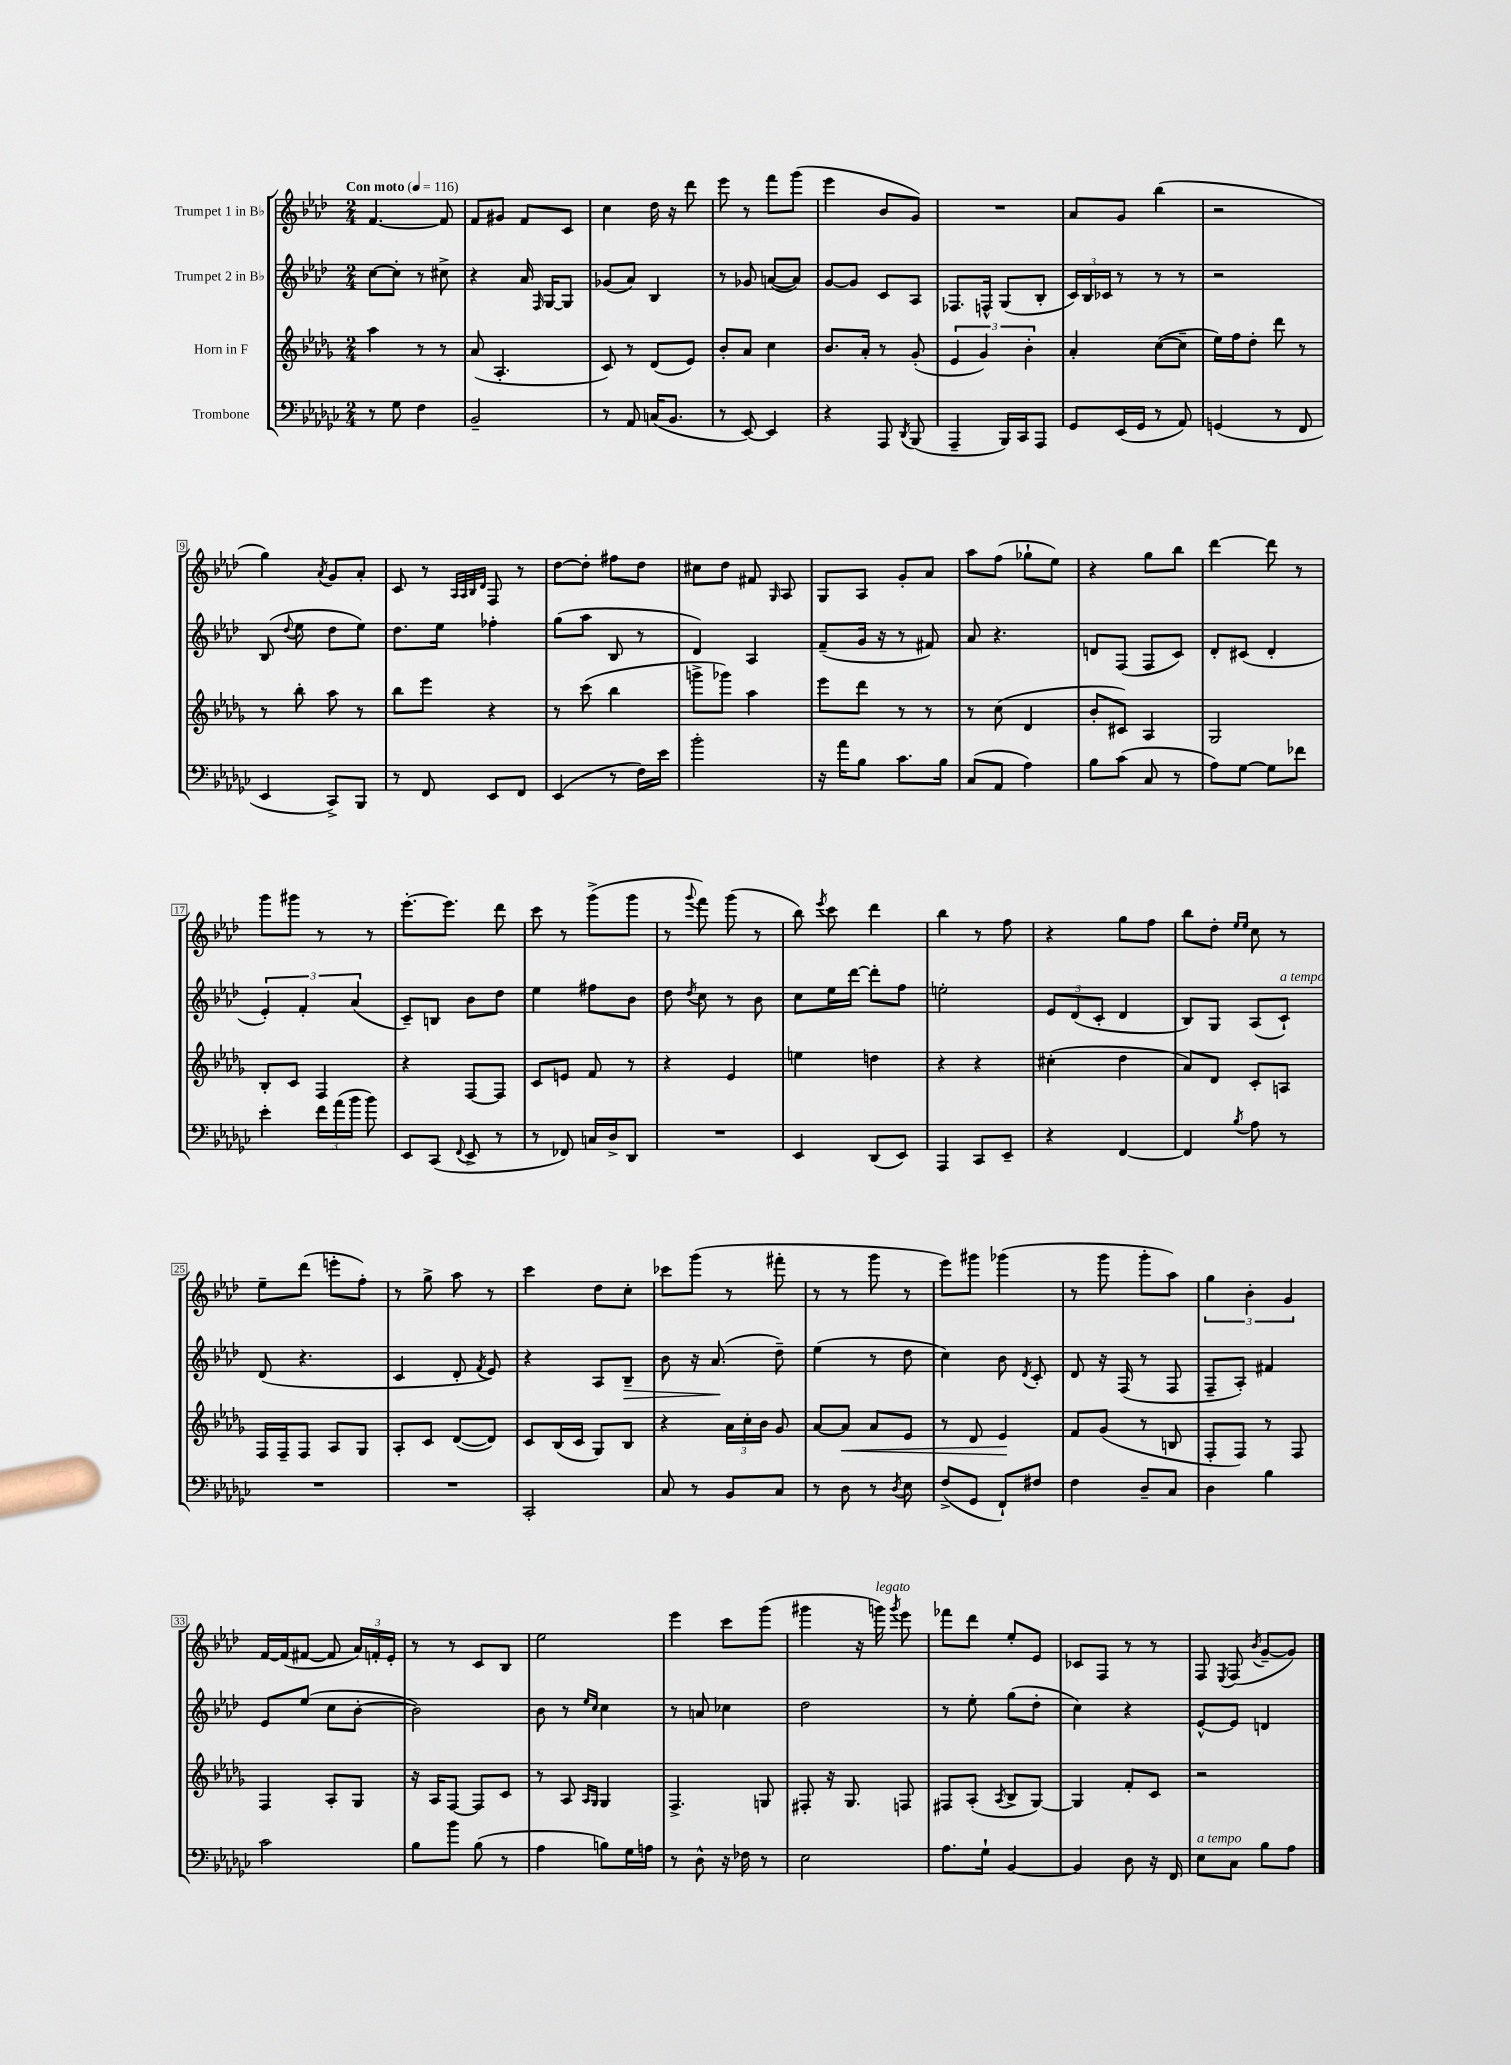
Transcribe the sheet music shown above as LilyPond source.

<<
\new StaffGroup <<
\new Staff = "s0" \with { instrumentName = "Trumpet 1 in Bb" } {
    \clef treble \key aes \major \numericTimeSignature \time 2/4 \tempo "Con moto" 4 = 116
    \autoBeamOff f'4.~ f'8 |
    f'8[ gis'8] f'8[ c'8] |
    c''4 des''16 r16 des'''8 |
    ees'''8 r8 f'''8[ g'''8]( |
    ees'''4 bes'8[ g'8]) |
    R2 |
    aes'8[ g'8] bes''4( |
    r2 |
    g''4) \acciaccatura { aes'8 } g'8[ aes'8]-. |
    c'8 r8 \grace { aes32[ aes32 bes32 des'32] } f8 r8 |
    des''8[~ des''8]-. fis''8[ des''8] |
    cis''8[ des''8] fis'8 \grace { g16 } aes8 |
    g8[ aes8] g'8[-. aes'8] |
    aes''8[ f''8]( ges''8[-! ees''8]) |
    r4 g''8[ bes''8] |
    des'''4~ des'''8 r8 |
    g'''8[ gis'''8] r8 r8 |
    ees'''8.[~-. ees'''8.] des'''8 |
    c'''8 r8 g'''8[->( g'''8] |
    r8 \appoggiatura { g'''8 } f'''8) g'''8( r8 |
    bes''8) \acciaccatura { ees'''8 } c'''8 des'''4 |
    bes''4 r8 f''8 |
    r4 g''8[ f''8] |
    bes''8[ des''8]-. \grace { ees''16[ ees''16] } c''8 r8 |
    ees''8[-- des'''8]( e'''8[-. f''8]-.) |
    r8 g''8-> aes''8 r8 |
    c'''4 des''8[ c''8]-. |
    ces'''8[ g'''8]( r8 fis'''8-. |
    r8 r8 g'''8 r8 |
    ees'''8[) gis'''8] ges'''4( |
    r8 g'''8 g'''8[-. aes''8]) |
    \tuplet 3/2 { g''4 bes'4-. g'4 } |
    f'16[~ f'16( fis'8]~ fis'8 \tuplet 3/2 { aes'16[) f'16-. ees'16]-. } |
    r8 r8 c'8[ bes8] |
    ees''2 |
    ees'''4 c'''8[ g'''8]( |
    gis'''4 r16 g'''16^\markup { \italic "legato" }) \acciaccatura { g'''8 } ees'''8 |
    fes'''8[ des'''8] ees''8[-. ees'8] |
    ces'8[ f8] r8 r8 |
    f8 \acciaccatura { ees8 } f8( \acciaccatura { bes'8 } g'8[~-- g'8]) \bar "|." |
}
\new Staff = "s1" \with { instrumentName = "Trumpet 2 in Bb" } {
    \clef treble \key aes \major \numericTimeSignature \time 2/4
    \autoBeamOff c''8[~ c''8]-. r8 cis''8-> |
    r4 aes'16 \grace { f16 } g16[~ g8] |
    ges'8[( aes'8]) bes4 |
    r8 ges'8 a'8[~( a'8]) |
    g'8[~ g'8] c'8[ aes8] |
    fes8.[ f16]-^ g8[( bes8]-. |
    \tuplet 3/2 { c'16[) bes16 ces'16] } r8 r8 r8 |
    r2 |
    bes8( \appoggiatura { des''8 } ees''8 des''8[ ees''8]) |
    des''8.[ ees''16] fes''4-. |
    g''8[( aes''8] bes8 r8 |
    des'4) aes4 |
    f'8[--( g'16] r16 r8 fis'8) |
    aes'8 r4. |
    d'8[ f8]( f8[ c'8]) |
    des'8[-. cis'8]( des'4-. |
    \tuplet 3/2 { ees'4-.) f'4-. aes'4( } |
    c'8[--) b8] bes'8[ des''8] |
    ees''4 fis''8[ bes'8] |
    des''8 \acciaccatura { des''8 } c''8 r8 bes'8 |
    c''8[ ees''16 des'''16]~ des'''8[-. f''8] |
    e''2-. |
    \tuplet 3/2 { ees'8[ des'8( c'8]-. } des'4 |
    bes8[) g8] aes8[( c'8]-!^\markup { \italic "a tempo" }) |
    des'8( r4. |
    c'4 des'8-. \acciaccatura { f'8 } ees'8) |
    r4 aes8[ bes8]--\> |
    bes'8 r16 aes'8.\!( des''8--) |
    ees''4( r8 des''8 |
    c''4) bes'8 \acciaccatura { des'8 } c'8-. |
    des'8 r16 f16( r8 f8 |
    f8[-- aes8]-.) fis'4 |
    ees'8[ ees''8]( c''8[ bes'8]~-. |
    bes'2) |
    bes'8 r8 \grace { ees''16[ c''16] } c''4 |
    r8 a'8 ces''4 |
    des''2 |
    r8 ees''8-. g''8[( des''8]-. |
    c''4) r4 |
    ees'8[~-^ ees'8] d'4 \bar "|." |
}
\new Staff = "s2" \with { instrumentName = "Horn in F" } {
    \clef treble \key des \major \numericTimeSignature \time 2/4
    \autoBeamOff aes''4 r8 r8 |
    aes'8( aes4.-. |
    c'8) r8 des'8[( ees'8]) |
    bes'8[-. aes'8] c''4 |
    bes'8.[ aes'16]-. r8 ges'8-.( |
    \tuplet 3/2 { ees'4 ges'4) bes'4-. } |
    aes'4-. c''8[~( c''8]-- |
    ees''16[) f''16 des''8]-. des'''8 r8 |
    r8 bes''8-. aes''8 r8 |
    bes''8[ ees'''8] r4 |
    r8 c'''8( bes''4 |
    g'''8[-> ges'''8]) aes''4 |
    ees'''8[ des'''8] r8 r8 |
    r8 c''8( des'4 |
    bes'8[-. cis'8]) aes4 |
    ges2 |
    bes8[-. c'8] f4 |
    r4 f8[~ f8] |
    c'8[ e'8] f'8 r8 |
    r4 ees'4 |
    e''4 d''4 |
    r4 r4 |
    cis''4-.( des''4 |
    aes'8[) des'8] c'8[-. a8] |
    f16[ f16-- f8] aes8[ ges8] |
    aes8[-. c'8] des'8[~( des'8]) |
    c'8[ bes16( c'16] ges8[) bes8] |
    r4 \tuplet 3/2 { aes'16[ c''16-. bes'16] } ges'8 |
    aes'8[~ aes'8]\< aes'8[ ees'8] |
    r8 des'8 ees'4\! |
    f'8[ ges'8]( r8 b8 |
    f8[-. f8]) r8 f8 |
    f4 aes8[-. ges8] |
    r16 aes16[ f8]~ f8[ c'8] |
    r8 aes8 \grace { aes16[ ges16] } ges4 |
    f4.-> g8 |
    fis8-. r16 ges8. f8 |
    fis8[ aes8]-.( \acciaccatura { aes8 } bes8[-> ges8]~) |
    ges4 f'8[-. c'8] |
    r2 \bar "|." |
}
\new Staff = "s3" \with { instrumentName = "Trombone" } {
    \clef bass \key ges \major \numericTimeSignature \time 2/4
    \autoBeamOff r8 ges8 f4 |
    bes,2-- |
    r8 aes,8 c16[( bes,8.] |
    r8 ees,8~) ees,4 |
    r4 aes,,8 \acciaccatura { des,8 } bes,,8( |
    aes,,4-- bes,,16[) ces,16 aes,,8] |
    ges,8[ ees,16( ges,16] r8 aes,8) |
    g,4( r8 f,8 |
    ees,4 ces,8[->) bes,,8] |
    r8 f,8 ees,8[ f,8] |
    ees,4( r8 f16[) ees'16] |
    bes'2-. |
    r16 aes'16[ bes8] ces'8.[ bes16] |
    ces8[( aes,8] aes4) |
    bes8[ ces'8]( ces8 r8 |
    aes8[) ges8]~ ges8[ fes'8] |
    ees'4-. \tuplet 3/2 { f'16[ aes'16( bes'16] } bes'8) |
    ees,8[ ces,8]( \appoggiatura { f,8 } ees,8-> r8 |
    r8 fes,8) c16[ des16-> des,8] |
    R2 |
    ees,4 des,8[( ees,8]) |
    aes,,4 ces,8[ ees,8]-- |
    r4 f,4~ |
    f,4 \acciaccatura { bes8 } aes8 r8 |
    R2 |
    R2 |
    ces,2-. |
    ces8 r8 bes,8[ ces8] |
    r8 des8 r8 \acciaccatura { des8 } ees8 |
    f8[->( ges,8] f,8[-!) fis8] |
    f4 des8[-- ces8] |
    des4 bes4 |
    ces'2 |
    bes8[ bes'8] bes8( r8 |
    aes4 b8[) ges16 a16] |
    r8 des8-^ r16 fes16 r8 |
    ees2 |
    aes8.[ ges16]-! bes,4~ |
    bes,4 des8 r16 f,16 |
    ees8[^\markup { \italic "a tempo" } ces8] bes8[ aes8] \bar "|." |
}
>>
>>
\layout { \context { \Score \override BarNumber.stencil = #(make-stencil-boxer 0.1 0.3 ly:text-interface::print) } }
